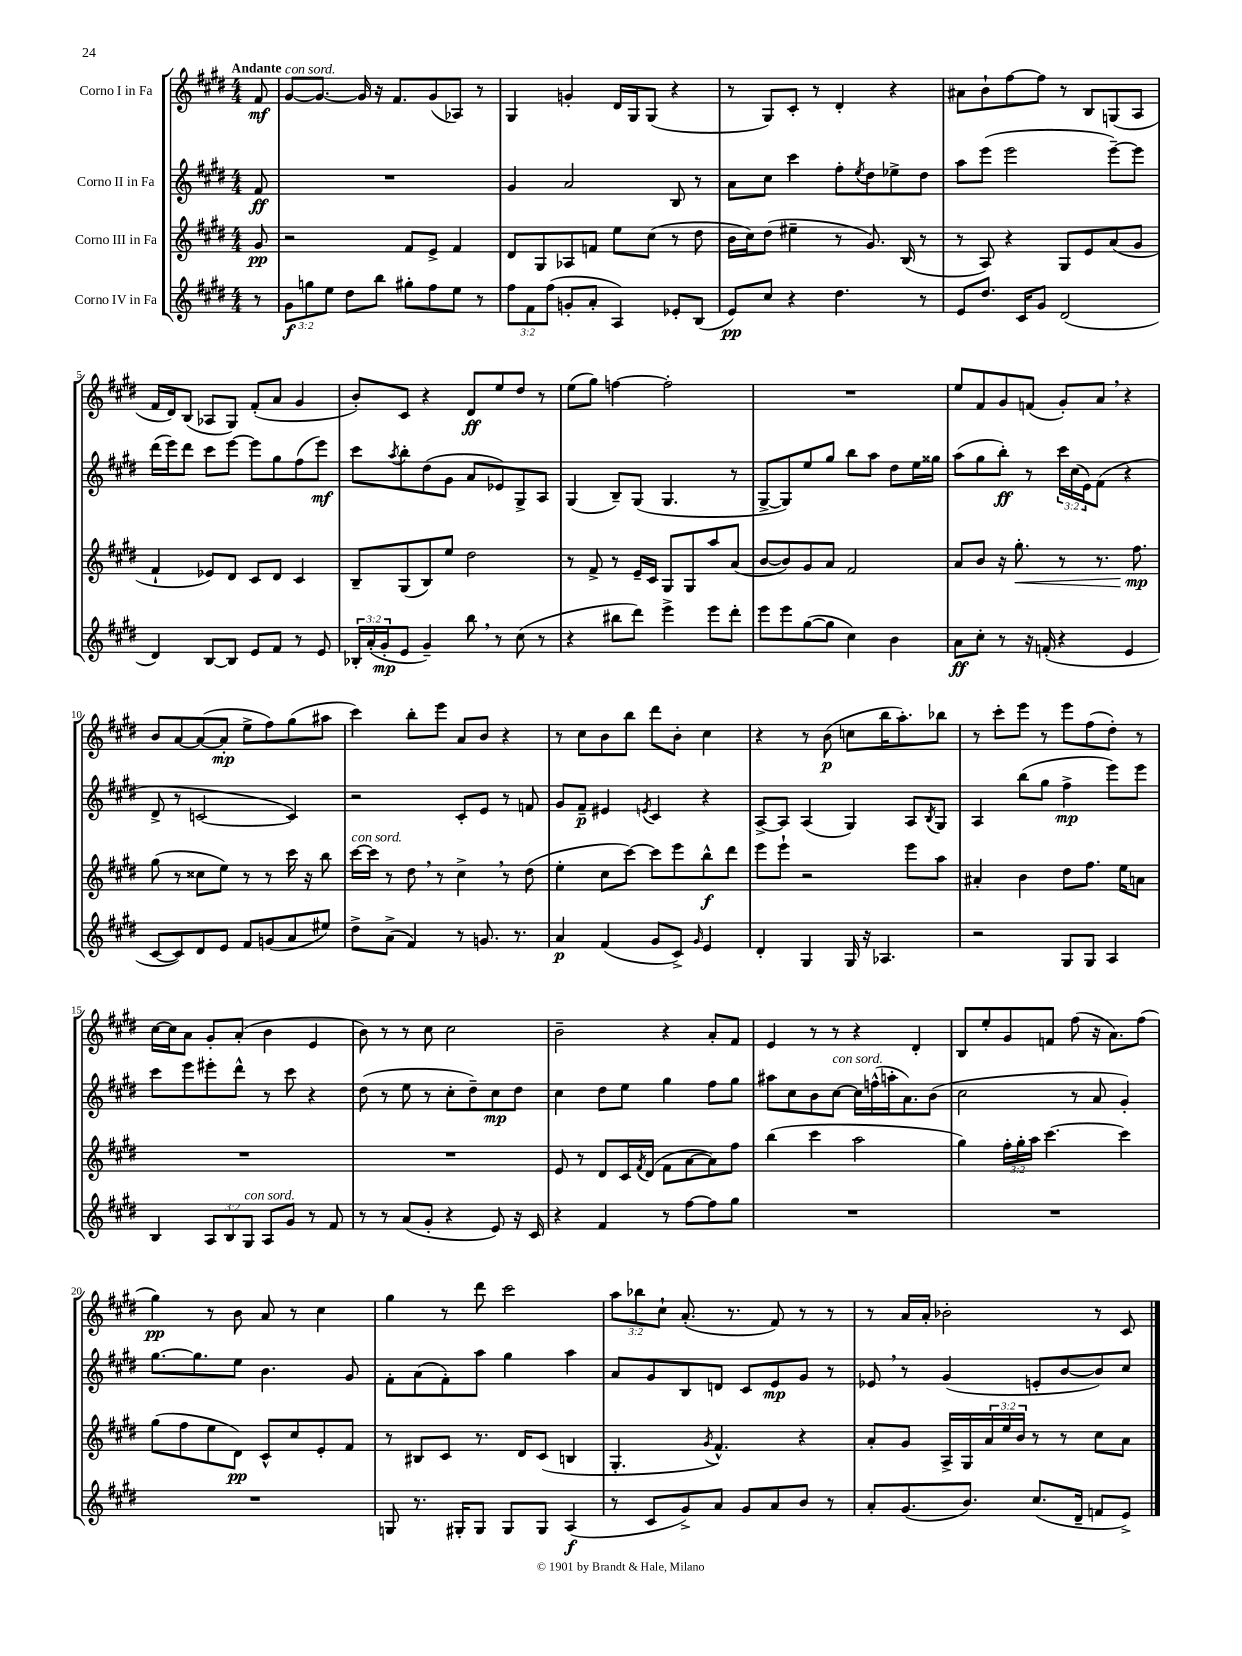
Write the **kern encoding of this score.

**kern	**kern	**kern	**kern
*staff4	*staff3	*staff2	*staff1
*clefG2	*clefG2	*clefG2	*clefG2
*k[f#c#g#d#]	*k[f#c#g#d#]	*k[f#c#g#d#]	*k[f#c#g#d#]
*M4/4	*M4/4	*M4/4	*M4/4
8r	8g#/	8f#/	8f#/
=	=	=	=
12g#\L	2r	1r	[8g#/L
12gg\	.	.	.
.	.	.	8.g#/_J
12ee\J	.	.	.
8dd#\L	.	.	.
.	.	.	16g#/]
8bb\J	.	.	16r
.	.	.	8.f#/L
8gg#'\L	8f#/L	.	.
8ff#\	8e^/J	.	(8g#/
8ee\J	4f#/	.	8A-/J)
8r	.	.	8r
=	=	=	=
12ff#\L	8d#/L	4g#/	4G#/
12f#\	.	.	.
.	8G#/	.	.
(12ff#\J	.	.	.
8g'/L	8A-/	2a/	4g'/
8a'/J	8f/J	.	.
4A/)	8ee\L	.	16d#/LL
.	.	.	16G#/J
.	(8cc#\J	.	(8G#/J
8e-'/L	8r	8B/	4r
(8B/J	8dd#\	8r	.
=	=	=	=
8e/L)	16b\LL	8a\L	8r
.	16cc#\J)	.	.
8cc#/J	(8dd#\J	8cc#\J	8G#/L)
4r	4ee#~\	4ccc#\	8c#'/J
.	.	.	8r
4.dd#\	8r	8ff#'\L	4d#'/
.	.	8qee/	.
.	8.g#/)	8dd#\	.
.	.	8ee-^\	4r
.	(16B/	.	.
8r	8r	8dd#\J	.
=	=	=	=
8e/L	8r	8aa\L	8a#\L
8.dd#/J	8A/)	(8eee\J	8b`\
.	4r	2eee\	[8ff#\
16c#/LK	.	.	.
8g#/J	.	.	8ff#\]J
(2d#/	8G#/L	.	8r
.	8e/	.	8B/L
.	(8a/	[8eee~\L)	(8G/
.	8g#/J	8eee\]J	8A/J
=	=	=	=
4d#/)	4f#`/	(16ddd#\LL	16f#/LL
.	.	16eee\J)	16d#/J)
.	.	8ddd#\J	(8B/J
[8B/L	8e-/L)	8ccc#\L	8A-/L
8B/]J	8d#/J	[8eee\J	8G#/J)
8e/L	8c#/L	8eee\]L	(8f#'/L
8f#/J	8d#/J	8gg#\	8a/J
8r	4c#/	(8ff#\	4g#/
8e/	.	8eee\J)	.
=	=	=	=
24B-'/LL	8B~/L	8ccc#\L	8b'/L)
(24a'/	.	.	.
24g#'/J	.	.	.
.	.	8qaa/	.
8e/J	(8G#/	8bb'\	8c#/J
4g#~/)	8B/)	(8dd#\	4r
.	8ee/J	8g#\J	.
8bb\	2dd#\	8a/L	8d#/L
8r	.	8e-/)	8ee/
(8cc#\	.	8G#^/	8dd#/J
8r	.	8A/J	8r
=	=	=	=
4r	8r	(4G#/	(8ee\L
.	8f#^/	.	8gg#\J)
8bb#\L	8r	8B~/L)	[4ff\
8ddd#\J)	16e~/LL	(8G#/J	.
.	16c#/JJ	.	.
4eee^\	8G#/L	4.G#/	2ff'\]
.	8G#/	.	.
8eee\L	8aa/	.	.
8ddd#'\J	(8a/J	8r	.
=	=	=	=
8eee\L	[8b/L	[8G#^/L	1r
8eee\	8b/])	8G#/])	.
([8gg#\	8g#/	8ee/	.
8gg#\]J	8a/J	8gg#/J	.
4cc#\)	2f#/	8bb\L	.
.	.	8aa\J	.
4b\	.	8dd#\L	.
.	.	16ee\L	.
.	.	16gg##\JJ	.
=	=	=	=
8a\L	8a/L	(8aa\L	8ee/L
8cc#'\J	8b/J	8gg#\	8f#/
8r	16r	8bb'\J)	8g#/
.	8.gg#'\	.	.
16r	.	8r	(8f/J
(16f'/	.	.	.
4r	8r	24ccc#\LL	8g#'/L)
.	.	(24cc#\	.
.	.	24e\J)	.
.	8.r	(8f#\J	8a/J
4e/	.	4r	4r
.	8.ff#\	.	.
=	=	=	=
[8c#/L	(8gg#\	8d#^/	8b/L
8c#/])	8r	8r	[8a/
8d#/	8cc##\L	[2c/	(8a/_
8e/J	8ee\J)	.	8a'/]J
8f#/L	8r	.	8ee^\L
(8g/	8r	.	8ff#\)
8a/	16ccc#\	4c/])	(8gg#\
.	16r	.	.
8ee#/J)	8bb\	.	8aa#\J
=	=	=	=
8dd#^\L	[16ccc#\LL	2r	4ccc#\)
.	16ccc#\]JJ	.	.
(8a^\J	8r	.	.
4f#/)	8dd#\	.	8bb'\L
.	8r	.	8eee\J
8r	4cc#^\	8c#'/L	8a/L
8.g/	.	8e/J	8b/J
.	8r	8r	4r
8.r	.	.	.
.	(8dd#\	8f/	.
=	=	=	=
4a/	4ee'\	8g#/L	8r
.	.	8f#~/J	8cc#\L
(4f#/	8cc#\L	4e#/	8b\
.	[8ccc#\J)	.	8bb\J
.	.	8qe/	.
8g#/L	8ccc#\]L	4c#/	8ddd#\L
8c#^/J)	8eee\	.	8b'\J
16qqg#/	.	.	.
4e/	8bb^^\	4r	4cc#\
.	8ddd#\J	.	.
=	=	=	=
4d#'/	8eee\L	[8A^/L	4r
.	8eee`\J	8A/]J	.
4G#/	2r	(4A/	8r
.	.	.	(8b\
16G#/	.	4G#/)	8cc\L
16r	.	.	.
4.A-/	.	.	16bb\K
.	.	.	8.aa'\)
.	8eee\L	8A/L	.
.	.	8qB/	.
.	8aa\J	8G#/J	8bb-\J
=	=	=	=
2r	4a#'/	4A/	8r
.	.	.	8ccc#'\L
.	4b\	(8bb\L	8eee\J
.	.	8gg#\J	8r
8G#/L	8dd#\L	4ff#^\	8eee\L
8G#/J	8.ff#\J	.	(8ff#\
4A/	.	8eee\L)	8dd#'\J)
.	16ee\LK	.	.
.	8a\J	8eee\J	8r
=	=	=	=
4B/	1r	8ccc#\L	[16cc#\LL
.	.	.	16cc#\]J
.	.	8eee\	8a\J
12A/L	.	8eee#'\	8g#'/L
12B/	.	.	.
.	.	8ddd#^^\J	(8a'/J
12G#/J	.	.	.
8A/L	.	8r	4b\
8g#/J	.	8ccc#\	.
8r	.	4r	4e/
8f#/	.	.	.
=	=	=	=
8r	1r	(8dd#\	8b\)
8r	.	8r	8r
(8a/L	.	8ee\	8r
8g#'/J	.	8r	8cc#\
4r	.	8cc#'\L	2cc#\
.	.	8dd#~\)	.
8e/)	.	8cc#\	.
16r	.	8dd#\J	.
16c#/	.	.	.
=	=	=	=
4r	8e/	4cc#\	2b~\
.	8r	.	.
4f#/	8d#/L	8dd#\L	.
.	16c#/L	8ee\J	.
.	8qf#/	.	.
.	(16d#/JJ	.	.
8r	8f#\L	4gg#\	4r
[8ff#\L	[8a\	.	.
8ff#\]	8a\])	8ff#\L	8a'/L
8gg#\J	8ff#\J	8gg#\J	8f#/J
=	=	=	=
1r	(4bb\	8aa#\L	4e/
.	.	8cc#\	.
.	4ccc#\	8b\	8r
.	.	[8cc#\J	8r
.	2aa\	16cc#\]LL	4r
.	.	(16ff^^\	.
.	.	16aa'\J	.
.	.	8.a\)	.
.	.	.	4d#'/
.	.	(8b\J	.
=	=	=	=
1r	4gg#\)	2cc#\	8B/L
.	.	.	8ee'/
.	24ff#'\LL	.	8g#/
.	24gg#'\	.	.
.	24aa\JJ	.	.
.	[4.ccc#\	.	8f/J
.	.	8r	(8ff#\
.	.	8a/	16r
.	.	.	8.a\L)
.	4ccc#\]	4g#'/)	.
.	.	.	(8ff#\J
=	=	=	=
1r	(8gg#\L	[8.gg#\L	4gg#\)
.	8ff#\	.	.
.	.	8.gg#\]	.
.	8ee\	.	8r
.	8d#\J)	8ee\J	8b\
.	8c#^^/L	4.b\	8a/
.	8cc#/	.	8r
.	8e'/	.	4cc#\
.	8f#/J	8g#/	.
=	=	=	=
8G/	8r	8f#'\L	4gg#\
8.r	8B#/L	(8a\	.
.	8c#/J	8f#'\)	8r
16G#'/LK	.	.	.
8G#/J	8.r	8aa\J	8ddd#\
8G#/L	.	4gg#\	2ccc#\
.	16d#/LK	.	.
8G#/J	(8c#/J	.	.
(4A/	4B/	4aa\	.
=	=	=	=
8r	4.G#'/	8a/L	12aa\L
.	.	.	12bb-\
8c#/L	.	8g#/	.
.	.	.	12cc#`\J
8g#^/)	.	8B/	(8.a'/
.	8qg#/	.	.
8a/J	4.f#^^/)	8d/J	.
.	.	.	8.r
8g#/L	.	8c#/L	.
8a/	.	8e/	8f#/)
8b/J	4r	8g#/J	8r
8r	.	8r	8r
=	=	=	=
8a'/L	8a'/L	8e-/	8r
(8.g#/	8g#/J	8r	16a/LL
.	.	.	16a'/JJ
.	16A^/LL	(4g#/	2b-'\
8.b/J)	16G#/	.	.
.	24a/	.	.
.	24ee/	.	.
.	24b/JJ	.	.
(8.cc#/L	8r	8e'/L	.
.	8r	[8b/	.
16d#~/Jk	.	.	.
8f/L	8cc#\L	8b/])	8r
8e^/J)	8a\J	8cc#/J	8c#/
==	==	==	==
*-	*-	*-	*-
